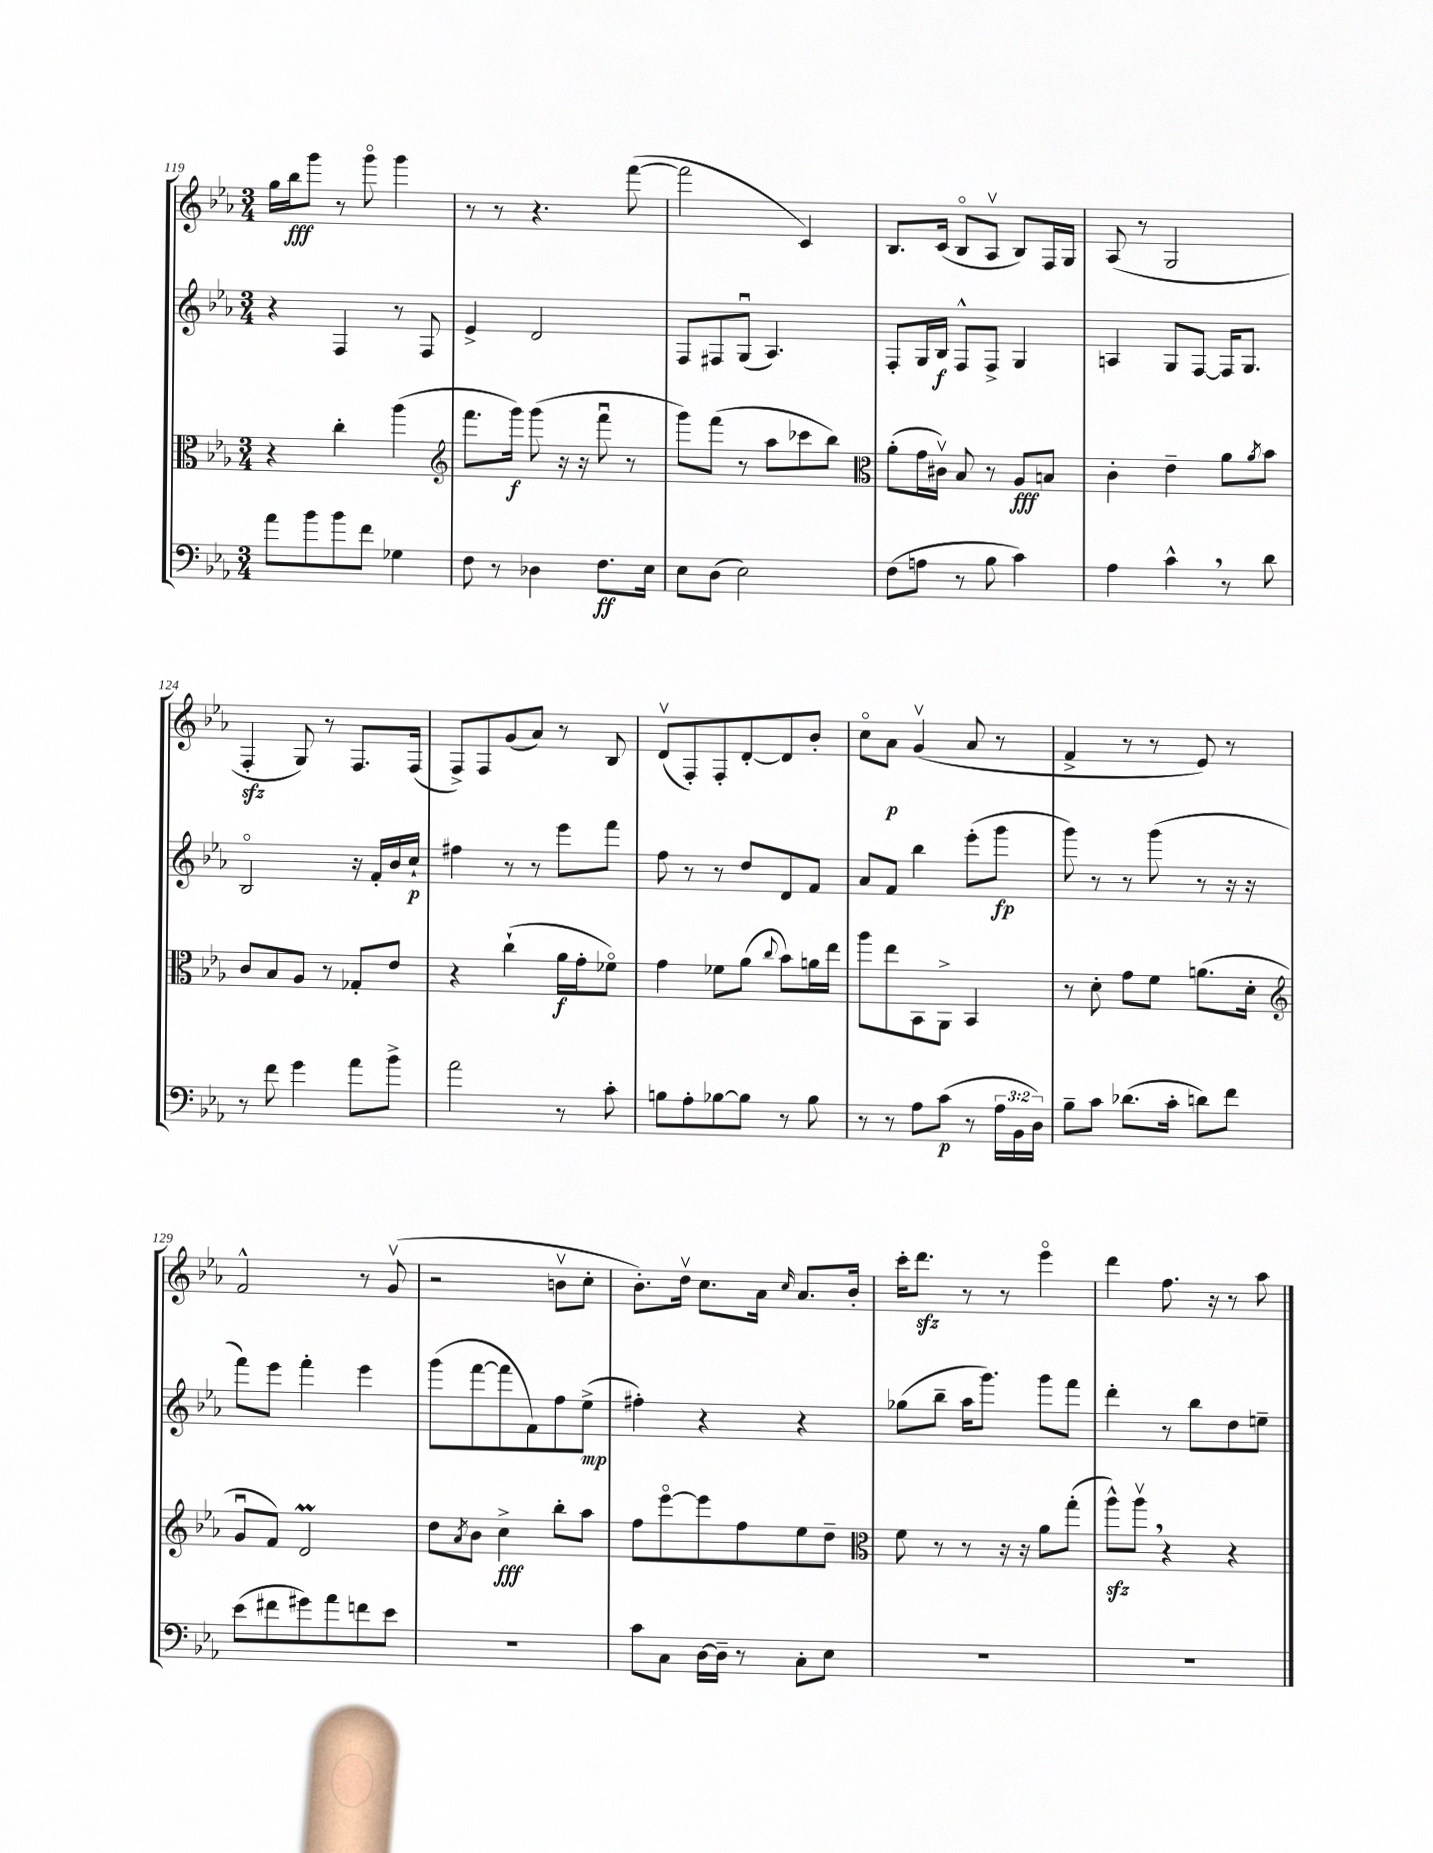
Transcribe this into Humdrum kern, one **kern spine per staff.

**kern	**dynam	**kern	**dynam	**kern	**dynam	**kern	**dynam
*part4	*part4	*part3	*part3	*part2	*part2	*part1	*part1
*staff4	*staff4	*staff3	*staff3	*staff2	*staff2	*staff1	*staff1
*clefF4	*	*clefC3	*	*clefG2	*	*clefG2	*
*k[b-e-a-]	*	*k[b-e-a-]	*	*k[b-e-a-]	*	*k[b-e-a-]	*
*M3/4	*	*M3/4	*	*M3/4	*	*M3/4	*
=119	=119	=119	=119	=119	=119	=119	=119
8a-\L	.	4r	.	4r	.	16gg\LL	.
.	.	.	.	.	.	16bb-\J	fff
8b-\	.	.	.	.	.	8ggg\J	.
8b-\	.	4cc'\	.	4F/	.	8r	.
8f\J	.	.	.	.	.	8ggg\	.
4G-X\	.	(4aa-\	.	8r	.	4ggg\	.
.	.	.	.	8F/	.	.	.
=120	=120	=120	=120	=120	=120	=120	=120
*	*	*clefG2	*	*	*	*	*
8F\	.	8.fff\L	.	4e-^/	.	8r	.
8r	.	.	.	.	.	8r	.
.	.	16ggg\Jk)	f	.	.	.	.
4D-X\	.	(8ggg\	.	2d/	.	4.r	.
.	.	16r	.	.	.	.	.
.	.	16r	.	.	.	.	.
8.F\L	ff	8fffu\	.	.	.	.	.
.	.	8r	.	.	.	([8fff\	.
16E-\Jk	.	.	.	.	.	.	.
=121	=121	=121	=121	=121	=121	=121	=121
8E-\L	.	8ggg\L)	.	8F/L	.	2fff\]	.
(8D\J	.	(8fff\J	.	8F#X/	.	.	.
2E-\)	.	8r	.	(8Gu/J	.	.	.
.	.	8aa-\L	.	4.A-/)	.	.	.
.	.	8ccc-X\	.	.	.	4c/)	.
.	.	8bb-\J)	.	.	.	.	.
=122	=122	=122	=122	=122	=122	=122	=122
*	*	*clefC3	*	*	*	*	*
(8F\L	.	(8a-'\L	.	8F'/L	.	8.B-/L	.
8An\J	.	16g\L	.	16G/L	.	.	.
.	.	16c#Xv\JJ)	.	16B-/JJ	f	(16c/Jk	.
8r	.	8B-/	.	8F^^/L	.	8B-/L	.
8B-\	.	8r	.	8F^/J	.	8A-v/J	.
4c\)	.	8A-/L	fff	4G/	.	8B-/L)	.
.	.	8Bn/J	.	.	.	16F/L	.
.	.	.	.	.	.	16G/JJ	.
=123	=123	=123	=123	=123	=123	=123	=123
4A-\	.	4c'\	.	4An/	.	(8A-/	.
.	.	.	.	.	.	8r	.
4c^^,\	.	4e-~\	.	8G/L	.	2G/	.
.	.	.	.	[8F/J	.	.	.
8r	.	8a-\L	.	16F/KL]	.	.	.
.	.	.	.	8.G/J	.	.	.
.	.	8qa-/	.	.	.	.	.
8d\	.	8b-\J	.	.	.	.	.
!!LO:LB:g=z
=124	=124	=124	=124	=124	=124	=124	=124
8r	.	8c/L	.	2B-/	.	4Fzz'/	.
8f\	.	8B-/	.	.	.	.	.
4g\	.	8A-/J	.	.	.	8G/)	.
.	.	8r	.	.	.	8r	.
8a-\L	.	8G-X'/L	.	16r	.	8.F/L	.
.	.	.	.	16f'/LL	.	.	.
8b-^\J	.	8e-/J	.	16b-/	.	.	.
.	.	.	.	16cc`/JJ	p	(16F/Jk	.
=125	=125	=125	=125	=125	=125	=125	=125
2a-\	.	4r	.	4ff#X\	.	8F^/L)	.
.	.	.	.	.	.	8F/	.
.	.	(4cc`\	.	8r	.	(8g/	.
.	.	.	.	8r	.	8a-/J)	.
8r	.	16a-\LL	f	8eee-\L	.	8r	.
.	.	16g'\J	.	.	.	.	.
8c'\	.	8f-X\J)	.	8fff\J	.	8B-/	.
=126	=126	=126	=126	=126	=126	=126	=126
8Bn\L	.	4g\	.	8ff\	.	(8dv/L	.
8A-'\	.	.	.	8r	.	8F'/)	.
[8B-X\	.	8f-X\L	.	8r	.	8F'/	.
8B-\J]	.	(8a-\J	.	8dd/L	.	[8d'/	.
.	.	8qqcc/	.	.	.	.	.
8r	.	8b-\L)	.	8d/	.	8d/]	.
8B-\	.	16an\L	.	8f/J	.	8b-'/J	.
.	.	16ee-\JJ	.	.	.	.	.
=127	=127	=127	=127	=127	=127	=127	=127
8r	.	8aa-\L	.	8a-/L	.	8cc\L	.
8r	.	8ee-\	.	8f/J	.	8a-\J	p
8A-\L	.	8BB-\	.	4bb-\	.	(4gv/	.
(8c\J	p	8AA-^\J	.	.	.	.	.
8r	.	4BB-/	.	(8eee-'\L	.	8a-/	.
24A-\LL	.	.	.	8ggg\J	fp	8r	.
24BB-\	.	.	.	.	.	.	.
24D\JJ)	.	.	.	.	.	.	.
=128	=128	=128	=128	=128	=128	=128	=128
8B-~\L	.	8r	.	8ggg\)	.	4f^/	.
8c\J	.	8d'\	.	8r	.	.	.
(8.d-X\L	.	8g\L	.	8r	.	8r	.
.	.	8f\J	.	(8ggg\	.	8r	.
16c'\Jk	.	.	.	.	.	.	.
8dn\L)	.	(8.an\L	.	8r	.	8e-/)	.
8f\J	.	.	.	16r	.	8r	.
.	.	16d'\Jk	.	16r	.	.	.
!!LO:LB:g=z
=129	=129	=129	=129	=129	=129	=129	=129
*	*	*clefG2	*	*	*	*	*
(8e-\L	.	8gu/L	.	8fff\L)	.	2f^^/	.
8f#X\	.	8f/J)	.	8eee-\J	.	.	.
8g#X\)	.	2dm/	.	4fff'\	.	.	.
8a-\	.	.	.	.	.	.	.
8fn\	.	.	.	4eee-\	.	8r	.
8e-\J	.	.	.	.	.	(8gv/	.
=130	=130	=130	=130	=130	=130	=130	=130
2.r	.	8dd\L	.	(8ggg\L	.	2r	.
.	.	8qa-/	.	.	.	.	.
.	.	8b-\J	.	[8fff\	.	.	.
.	.	4cc^\	fff	8fff\]	.	.	.
.	.	.	.	8f\)	.	.	.
.	.	8bb-'\L	.	8ff\	.	8bnv\L	.
.	.	8aa-\J	.	(8ee-^\J	mp	8cc'\J	.
=131	=131	=131	=131	=131	=131	=131	=131
8c\L	.	8ff\L	.	4ff#X'\)	.	8.b-'\L)	.
8C\J	.	[8eee-\	.	.	.	.	.
.	.	.	.	.	.	16ddv\Jk	.
[16D\LL	.	8eee-\]	.	4r	.	8.cc\L	.
16D~\JJ]	.	.	.	.	.	.	.
8r	.	8ff\	.	.	.	.	.
.	.	.	.	.	.	16a-\Jk	.
.	.	.	.	.	.	16qqcc/	.
8C'\L	.	8ee-\	.	4r	.	8.a-/L	.
8E-\J	.	8dd~\J	.	.	.	.	.
.	.	.	.	.	.	16b-'/Jk	.
=132	=132	=132	=132	=132	=132	=132	=132
*	*	*clefC3	*	*	*	*	*
2.r	.	8f\	.	(8gg-X\L	.	16ccc'\KL	.
.	.	.	.	.	.	8.dddzz\J	.
.	.	8r	.	8bb-~\J	.	.	.
.	.	8r	.	16aa-\KL	.	8r	.
.	.	.	.	8.ggg\J)	.	.	.
.	.	16r	.	.	.	8r	.
.	.	16r	.	.	.	.	.
.	.	8a-\L	.	8ggg\L	.	4eee-\	.
.	.	(8gg'\J	.	8fff\J	.	.	.
=133	=133	=133	=133	=133	=133	=133	=133
2.r	.	8aa-zz^^\L)	.	4ddd'\	.	4ddd\	.
.	.	8aa-v,\J	.	.	.	.	.
.	.	4r	.	8r	.	8.ff\	.
.	.	.	.	8bb-\L	.	.	.
.	.	.	.	.	.	16r	.
.	.	4r	.	8dd\	.	8r	.
.	.	.	.	8een~\J	.	8aa-\	.
==	==	==	==	==	==	==	==
*-	*-	*-	*-	*-	*-	*-	*-
